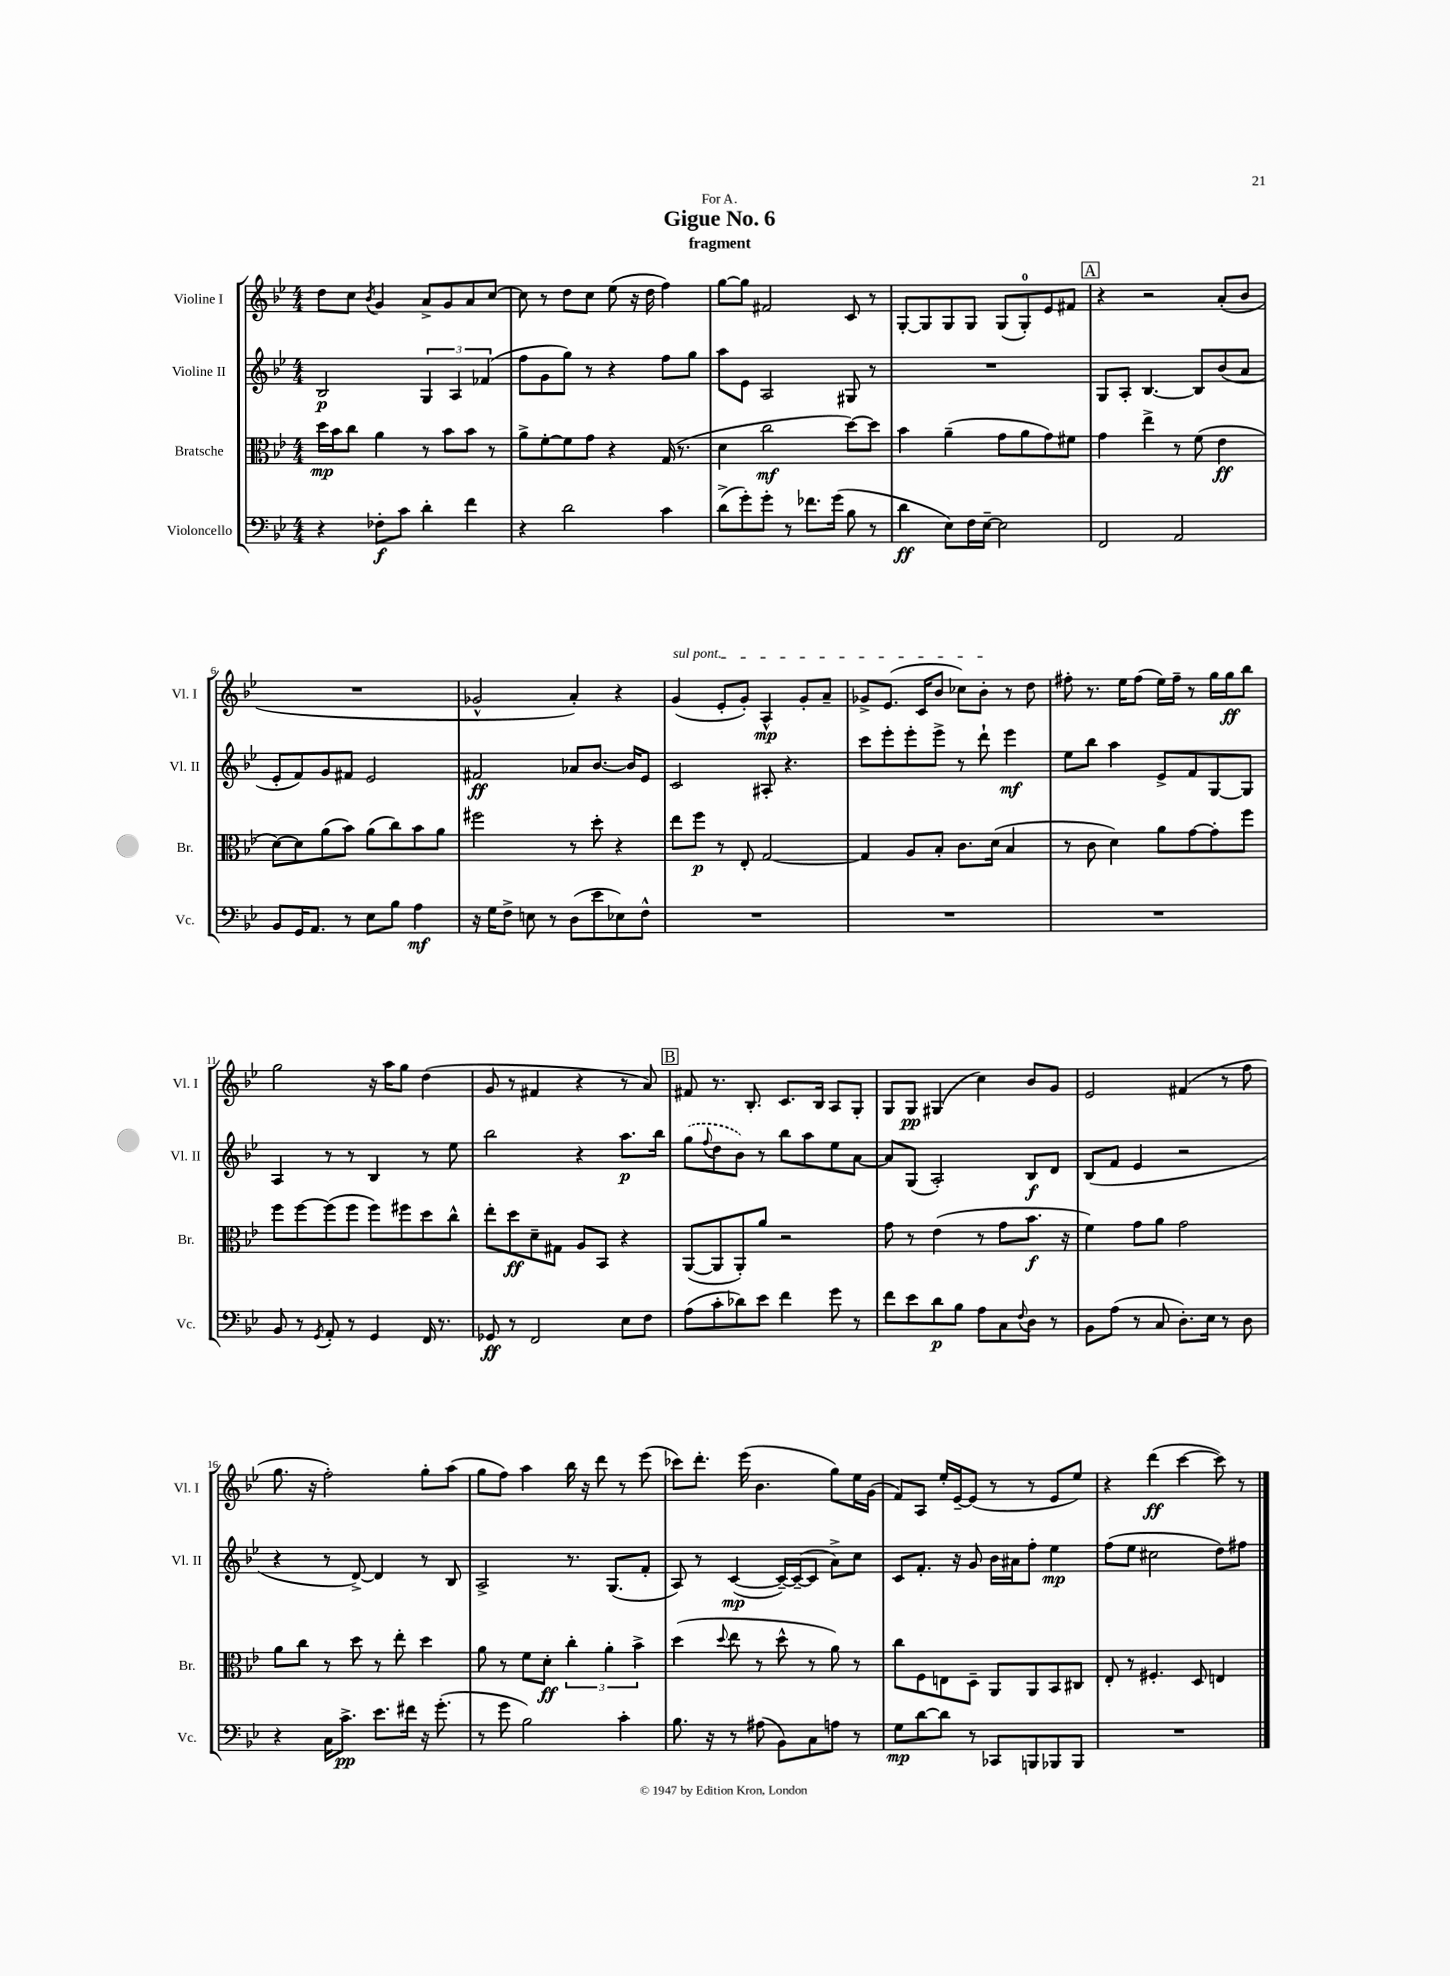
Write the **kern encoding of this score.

**kern	**kern	**kern	**kern
*staff4	*staff3	*staff2	*staff1
*clefF4	*clefC3	*clefG2	*clefG2
*k[b-e-]	*k[b-e-]	*k[b-e-]	*k[b-e-]
*M4/4	*M4/4	*M4/4	*M4/4
4r	16dd\LL	2B-/	8dd\L
.	16b-\J	.	.
.	8cc\J	.	8cc\J
.	.	.	8qb-/
8F-'\L	4a\	.	4g/
8c\J	.	.	.
4d'\	8r	6G/	8a^/L
.	8b-\L	.	8g/
.	.	6A/	.
4f\	8b-\J	.	8a/
.	.	(6f-/	.
.	8r	.	[8cc/J
=	=	=	=
4r	8a^\L	8ff\L	8cc\]
.	[8f'\	8g\	8r
2d\	8f\]	8gg\J)	8dd\L
.	8g\J	8r	8cc\J
.	4r	4r	(8ee-\
.	.	.	16r
.	.	.	16dd\
4c\	(16G/	8ff\L	4ff\)
.	8.r	.	.
.	.	8gg\J	.
=	=	=	=
(8d^\L	4d\	8aa\L	[8gg\L
8g'\)	.	8e-\J	8gg\]J
8g'\J	2cc\	2A/	2f#/
8r	.	.	.
8.f-\L	.	.	.
(16g\Jk	.	.	.
8B-\	[8dd\L)	8G#/	8c/
8r	8dd\]J	8r	8r
=	=	=	=
4d\	4b-\	1r	[8G'/L
.	.	.	8G/]
8E-\L)	(4a~\	.	8G/
16F\L	.	.	8G/J
[16E-~\JJ	.	.	.
2E-\]	8g\L	.	(8G/L
.	8a\	.	8G'/)
.	8g\)	.	8e-/
.	8f#\J	.	8f#/J
=	=	=	=
2FF/	4g\	8G/L	4r
.	.	8A'/J	.
.	4ee-^\	[4.B-/	2r
2AA/	8r	.	.
.	(8f\	8B-/]L	.
.	4e-\	(8b-/	(8a'/L
.	.	8a/J	8b-/J
=	=	=	=
8BB-/L	[8d\L)	8e-'/L	1r
16GG/K	8d\]	8f/)	.
8.AA/J	.	.	.
.	(8a\	8g/	.
8r	8b-\J)	8f#/J	.
8E-\L	(8a\L	2e-/	.
8B-\J	8cc\)	.	.
4A\	8b-\	.	.
.	8a\J	.	.
=	=	=	=
16r	2ff#\	2f#/	2g-^^/
16G\LK	.	.	.
8F^\J	.	.	.
8E\	.	.	.
8r	.	.	.
(8D\L	8r	8a-/L	4a'/)
8e-\	8dd'\	[8.b-/J	.
8E-\)	4r	.	4r
.	.	16b-/]LK	.
8F^^\J	.	8e-/J	.
=	=	=	=
1r	8ee-\L	2c/	(4g/
.	8ff\J	.	.
.	8r	.	8e-'/L
.	8E-'/	.	8g'/J)
.	[2G/	8A#'/	4A^^/
.	.	4.r	.
.	.	.	8g'/L
.	.	.	8a~/J
=	=	=	=
1r	4G/]	8ccc\L	8g-^/L
.	.	8eee-'\	(8.e-/J
.	8A/L	8eee-'\	.
.	.	.	16c/LK
.	8B-'/J	8eee-^\J	8b-/J
.	8.c\L	8r	8cc-\L)
.	.	8ddd`\	8b-'\J
.	(16d\Jk	.	.
.	4B-/	4eee-\	8r
.	.	.	8dd\
=	=	=	=
1r	8r	8ee-\L	8ff#'\
.	8c\	8bb-\J	8.r
.	4d\)	4aa\	.
.	.	.	16ee-\LK
.	.	.	(8ff#\J
.	8a\L	8e-^/L	16ee-\LL)
.	.	.	16ff#~\JJ
.	[8g\	8f/	8r
.	8g'\]	[8G/	16gg\LL
.	.	.	16gg\J
.	8ff\J	8G/]J	8bb-\J
=	=	=	=
8BB-/	8ff\L	4A/	2gg\
8r	[8ff\	.	.
8qGG/	.	.	.
8AA'/	(8ff\]	8r	.
8r	8ff\J	8r	.
4GG/	8ff\L)	4B-/	16r
.	.	.	16aa\LK
.	8ff#\	.	8gg\J
16FF/	8dd\	8r	(4dd\
8.r	.	.	.
.	8cc^^\J	8ee-\	.
=	=	=	=
8GG-/	8ee-'\L	2bb-\	8g/
8r	8dd\	.	8r
2FF/	8d~\	.	4f#/
.	8G#\J	.	.
.	8A/L	4r	4r
.	8BB-/J	.	.
8E-\L	4r	8.aa\L	8r
8F\J	.	.	8a/)
.	.	16bb-\Jk	.
=	=	=	=
(8A\L	([8AA/L	(8gg\L	8f#/
.	.	8qqff/	.
8c'\	8AA/]	8dd\	8.r
8d-\)	8AA'/)	8b-\J)	.
.	.	.	8.B-'/
8e-\J	8a/J	8r	.
4f\	2r	8bb-\L	8.c/L
.	.	8aa\	.
.	.	.	16B-/Jk
8g\	.	8ee-\	8A/L
8r	.	[8a\J	8G'/J
=	=	=	=
8f\L	8g\	8a/]L	8G/L
8e-\	8r	(8G/J	8G/J
8d\	(4e-\	2A'/)	(4G#/
8B-\J	.	.	.
8A\L	8r	.	4cc\)
8C\	8g\L	.	.
8qqF/	.	.	.
8D\J	8.b-\J	8B-/L	8b-/L
8r	.	8d/J	8g/J
.	16r	.	.
=	=	=	=
8BB-\L	4f\)	(8B-/L	2e-/
(8A\J	.	8f/J	.
8r	8g\L	4e-/	.
8C/	8a\J	.	.
8.D'\L)	2g\	2r	(4f#/
16E-\Jk	.	.	.
8r	.	.	8r
8D\	.	.	8ff\
=	=	=	=
4r	8a\L	4r	8.gg\
.	8cc\J	.	.
.	.	.	16r
16C\LK	8r	8r	2ff'\)
8.c^\J	.	.	.
.	8dd\	[8d^/)	.
8.e-\L	8r	4d/]	.
.	8ee-'\	.	.
16f#\Jk	.	.	.
16r	4dd\	8r	8gg'\L
(8.g'\	.	.	.
.	.	8B-/	(8aa\J
=	=	=	=
8r	8a\	2A^/	8gg\L
8g\	8r	.	8ff\J)
2B-\)	8f\L	.	4aa\
.	8d'\J	.	.
.	6cc'\	8.r	16bb-\
.	.	.	16r
.	.	.	8ddd\
.	6a'\	.	.
.	.	(8.G/L	.
4c'\	.	.	8r
.	6b-^\	.	.
.	.	8f'/J	(8eee-\
=	=	=	=
8.B-\	(4dd\	8A/)	8ccc-\L)
.	.	8r	8.ddd'\J
16r	.	.	.
.	8qqdd/	.	.
8r	8ee-\	([4c/	.
.	.	.	(16eee-\
(8A#\	8r	.	4.b-\
8BB-\L)	8dd^^\	16c~/_LL)	.
.	.	(16c~/_J	.
8C\	8r	8c/]J	.
8A\J	8a\)	8a^\L)	8gg\L)
8r	8r	8cc\J	16ee-\L
.	.	.	(16g\JJ
=	=	=	=
8G\L	8cc\L	8c/L	8f/L)
[8d\	8F\	8.f'/J	8A/J
8d\]J	8E\	.	16ee-'/LL
.	.	16r	[16e-~/J
8r	8D~\J	8g/	(8e-/]J
8CC-/L	8AA/L	16b-\LL	8r
.	.	16a#\J	.
8BBB/	8AA/	8ff'\J	8r
8BBB-/	8BB-/	4ee-\	8e-/L
8BBB-/J	8C#/J	.	8ee-/J)
=	=	=	=
1r	8E-'/	(8ff\L	4r
.	8r	8ee-\J	.
.	4.F#'/	2cc#\	(4ddd\
.	.	.	[4ccc\
.	8D/	.	.
.	4E/	8dd\L)	8ccc\])
.	.	8ff#\J	8r
==	==	==	==
*-	*-	*-	*-
